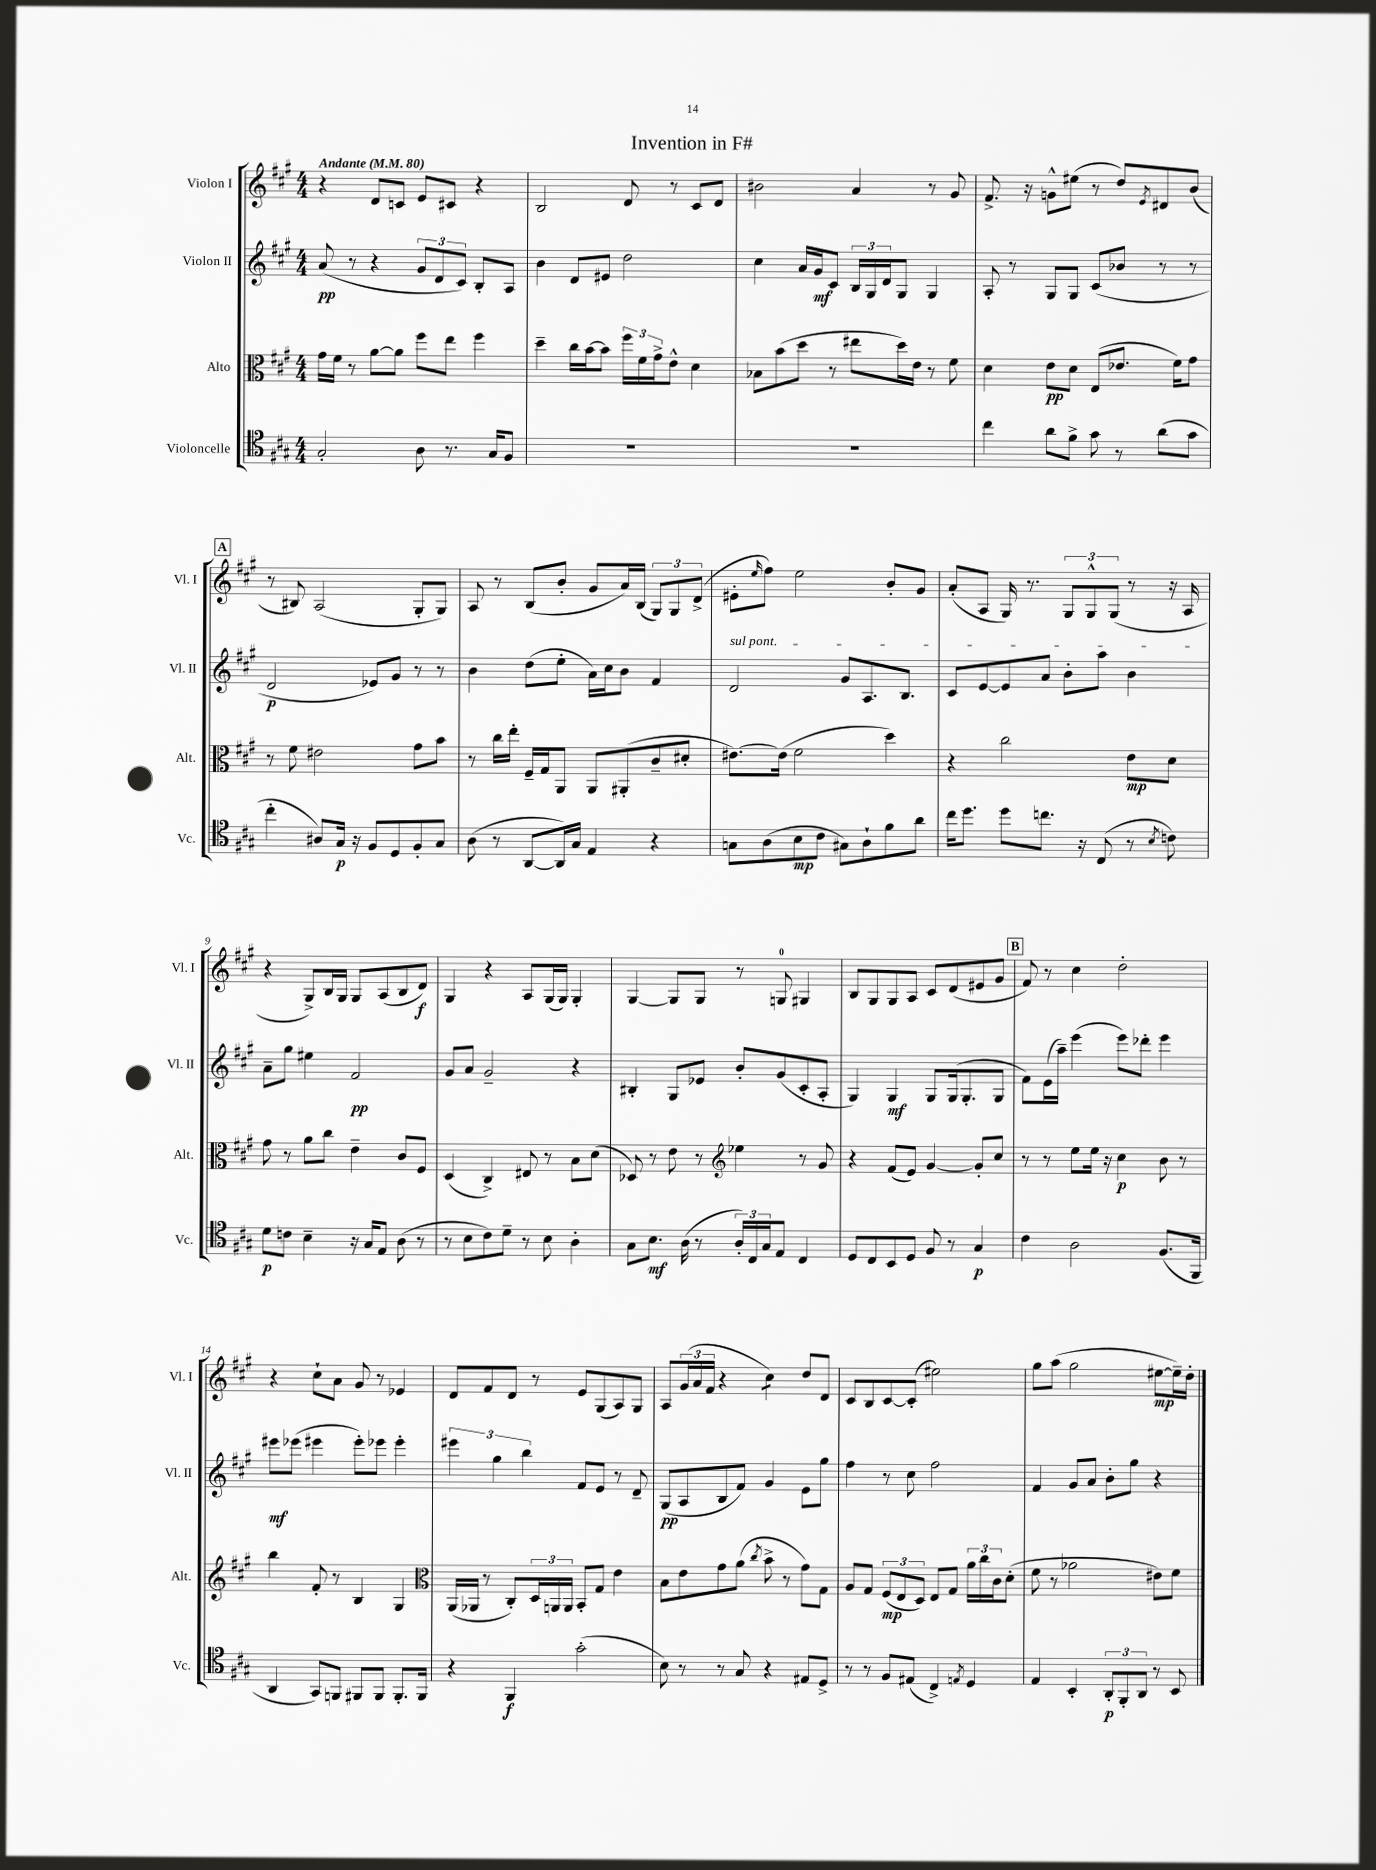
\header { title = "Invention in F#" }
<<
\new StaffGroup <<
\new Staff = "s0" \with { instrumentName = "Violon I" shortInstrumentName = "Vl. I" } {
    \clef treble \key a \major \numericTimeSignature \time 4/4 \tempo "Andante" 4 = 80
    r4 d'8 c'8 e'8 cis'8 r4 |
    b2 d'8 r8 cis'8 d'8 |
    bis'2 a'4 r8 gis'8 |
    fis'8.-> r16 g'8-^ eis''8( r8 d''8) \acciaccatura { e'8 } dis'8 b'8( |
    \mark \markup { \box "A" } r8 bis8) a2( gis8-. gis8) |
    a8 r8 b8( b'8-. gis'8 a'16) b16( \tuplet 3/2 { gis8) gis8 d'8->( } |
    eis'8-. \grace { e''16 } fis''8) e''2 b'8-. gis'8 |
    a'8-.( a8 gis16) r8. \tuplet 3/2 { gis8 gis8-^ gis8( } r8 r16 a16 |
    r4 gis8->) b16 gis16 gis8 a8( b8 d'8\f) |
    gis4 r4 a8 gis16( gis16) gis4-. |
    gis4~ gis8 gis8 r8 g8-0 gis4 |
    b8 gis8 gis8 a8 cis'8 d'8( eis'8 gis'8 |
    \mark \markup { \box "B" } fis'8) r8 cis''4 d''2-. |
    r4 cis''8-! a'8 gis'8 r8 ees'4 |
    d'8 fis'8 d'8 r8 e'8 gis8( a8) gis8 |
    a8 \tuplet 3/2 { gis'16( a'16 fis'16 } r4 cis''4:8) d''8 d'8 |
    cis'8 b8 cis'8~ cis'8-.( eis''2) |
    gis''8 a''8( gis''2 eis''8~\mp eis''16--) d''16-. \bar "|." |
}
\new Staff = "s1" \with { instrumentName = "Violon II" shortInstrumentName = "Vl. II" } {
    \clef treble \key a \major \numericTimeSignature \time 4/4
    a'8\pp( r8 r4 \tuplet 3/2 { gis'8 d'8 cis'8) } b8-. a8 |
    b'4 d'8 eis'8 d''2 |
    cis''4 a'16 gis'16\mf cis'8 \tuplet 3/2 { b16 gis16 d'16 } gis8 gis4 |
    a8-. r8 gis8 gis8 cis'8( bes'8 r8 r8 |
    \mark \markup { \box "A" } d'2\p ees'8) gis'8 r8 r8 |
    b'4 d''8( e''8-. a'16) cis''16 b'8 fis'4 |
    \once \override TextSpanner.bound-details.left.text = \markup { \italic "sul pont." } d'2\startTextSpan gis'8 a8. b8. |
    cis'8 e'8~ e'8 a'8 b'8-. a''8 b'4\stopTextSpan |
    a'8-- gis''8 eis''4 fis'2\pp |
    gis'8 a'8 gis'2-- r4 |
    bis4-. gis8 ees'8 b'8-. gis'8( cis'8-. a8-. |
    gis4) gis4\mf gis8 gis16( gis8.-. gis8 |
    \mark \markup { \box "B" } fis'8) e'16( a''16--) e'''4( e'''8) des'''8-. e'''4 |
    eis'''8\mf ees'''8( eis'''4 eis'''8-.) ees'''8 ees'''4-. |
    \tuplet 3/2 { eis'''4 gis''4 b''4 } fis'8 e'8 r8 d'8-- |
    gis8\pp( a8 b8 fis'8) gis'4 e'8 gis''8 |
    fis''4 r8 cis''8 fis''2 |
    fis'4 gis'8 a'8 b'8-. gis''8 r4 \bar "|." |
}
\new Staff = "s2" \with { instrumentName = "Alto" shortInstrumentName = "Alt." } {
    \clef alto \key a \major \numericTimeSignature \time 4/4
    gis'16 fis'16 r8 a'8~ a'8 fis''8 e''8 fis''4 |
    d''4-- cis''16 b'16~ b'8 \tuplet 3/2 { fis''16 fis'16 gis'16-> } e'8-^ d'4 |
    bes8 b'8( d''8 r8 eis''8 d''16) e'16 r8 fis'8 |
    d'4 e'8\pp d'8 e8( ees'8. fis'16) gis'8 |
    \mark \markup { \box "A" } r8 fis'8 eis'2 gis'8 b'8 |
    r8 cis''16 e''16-. fis16-- gis16 a,8 a,8 ais,8-.( cis'8-- dis'8-. |
    eis'8.~) eis'16( fis'2 d''4) |
    r4 cis''2 e'8\mp d'8 |
    gis'8 r8 a'8 cis''8 e'4-- cis'8 fis8 |
    d4( cis4->) eis8 r8 b8 d'8( |
    des8) r8 e'8 r8 \clef treble ees''4 r8 gis'8 |
    r4 fis'8( e'8) gis'4~ gis'8-. cis''8 |
    \mark \markup { \box "B" } r8 r8 e''8 e''16 r16 cis''4\p b'8 r8 |
    b''4 fis'8-. r8 b4 gis4 |
    \clef alto a,16( aes,16 r8 cis8-.) \tuplet 3/2 { d16 a,16 a,16 } b,8-. gis8 e'4 |
    b8 e'8 gis'8 a'8( \acciaccatura { cis''8 } b'8-> r8 gis'8) gis8 |
    a8 gis8 \tuplet 3/2 { fis8\mp( e8 d8) } e8 gis8 \tuplet 3/2 { a'16 cis''16 cis'16 } d'8-.( |
    fis'8 r8 aes'2 eis'8) fis'8 \bar "|." |
}
\new Staff = "s3" \with { instrumentName = "Violoncelle" shortInstrumentName = "Vc." } {
    \clef tenor \key a \major \numericTimeSignature \time 4/4
    gis2-. a8 r8. gis16 fis8 |
    R1 |
    R1 |
    cis''4 a'8 fis'8-> gis'8 r8 a'8( gis'8 |
    \mark \markup { \box "A" } cis''4-. ais8) gis16\p r16 fis8 d8 fis8-. gis8 |
    a8( r8 a,8~ a,16) gis16 e4 r4 |
    g8 a8( b8\mp cis'8 gis8) a8-! fis'8 a'8 |
    cis''16 d''8. d''8 c''8. r16 cis8( r8 \acciaccatura { b8 } c'8) |
    d'8\p c'8 b4-- r16 gis16 e8 a8( r8 |
    r8 b8 cis'8) d'8-- r8 b8 a4-. |
    gis8 b8.\mf a16( r8 \tuplet 3/2 { a16-.) cis16 gis16 } e8 cis4 |
    d8 cis8 b,8 d8 fis8 r8 gis4\p |
    \mark \markup { \box "B" } cis'4 a2 fis8.( fis,16 |
    a,4 gis,8) f,8 fis,8 fis,8 fis,8.-. fis,16 |
    r4 fis,4\f gis'2-.( |
    b8) r8 r8 gis8 r4 eis8 d8-> |
    r8 r8 fis8 eis8( cis4->) \acciaccatura { e8 } d4 |
    e4 b,4-. \tuplet 3/2 { a,8-.\p fis,8-. a,8 } r8 b,8 \bar "|." |
}
>>
>>
